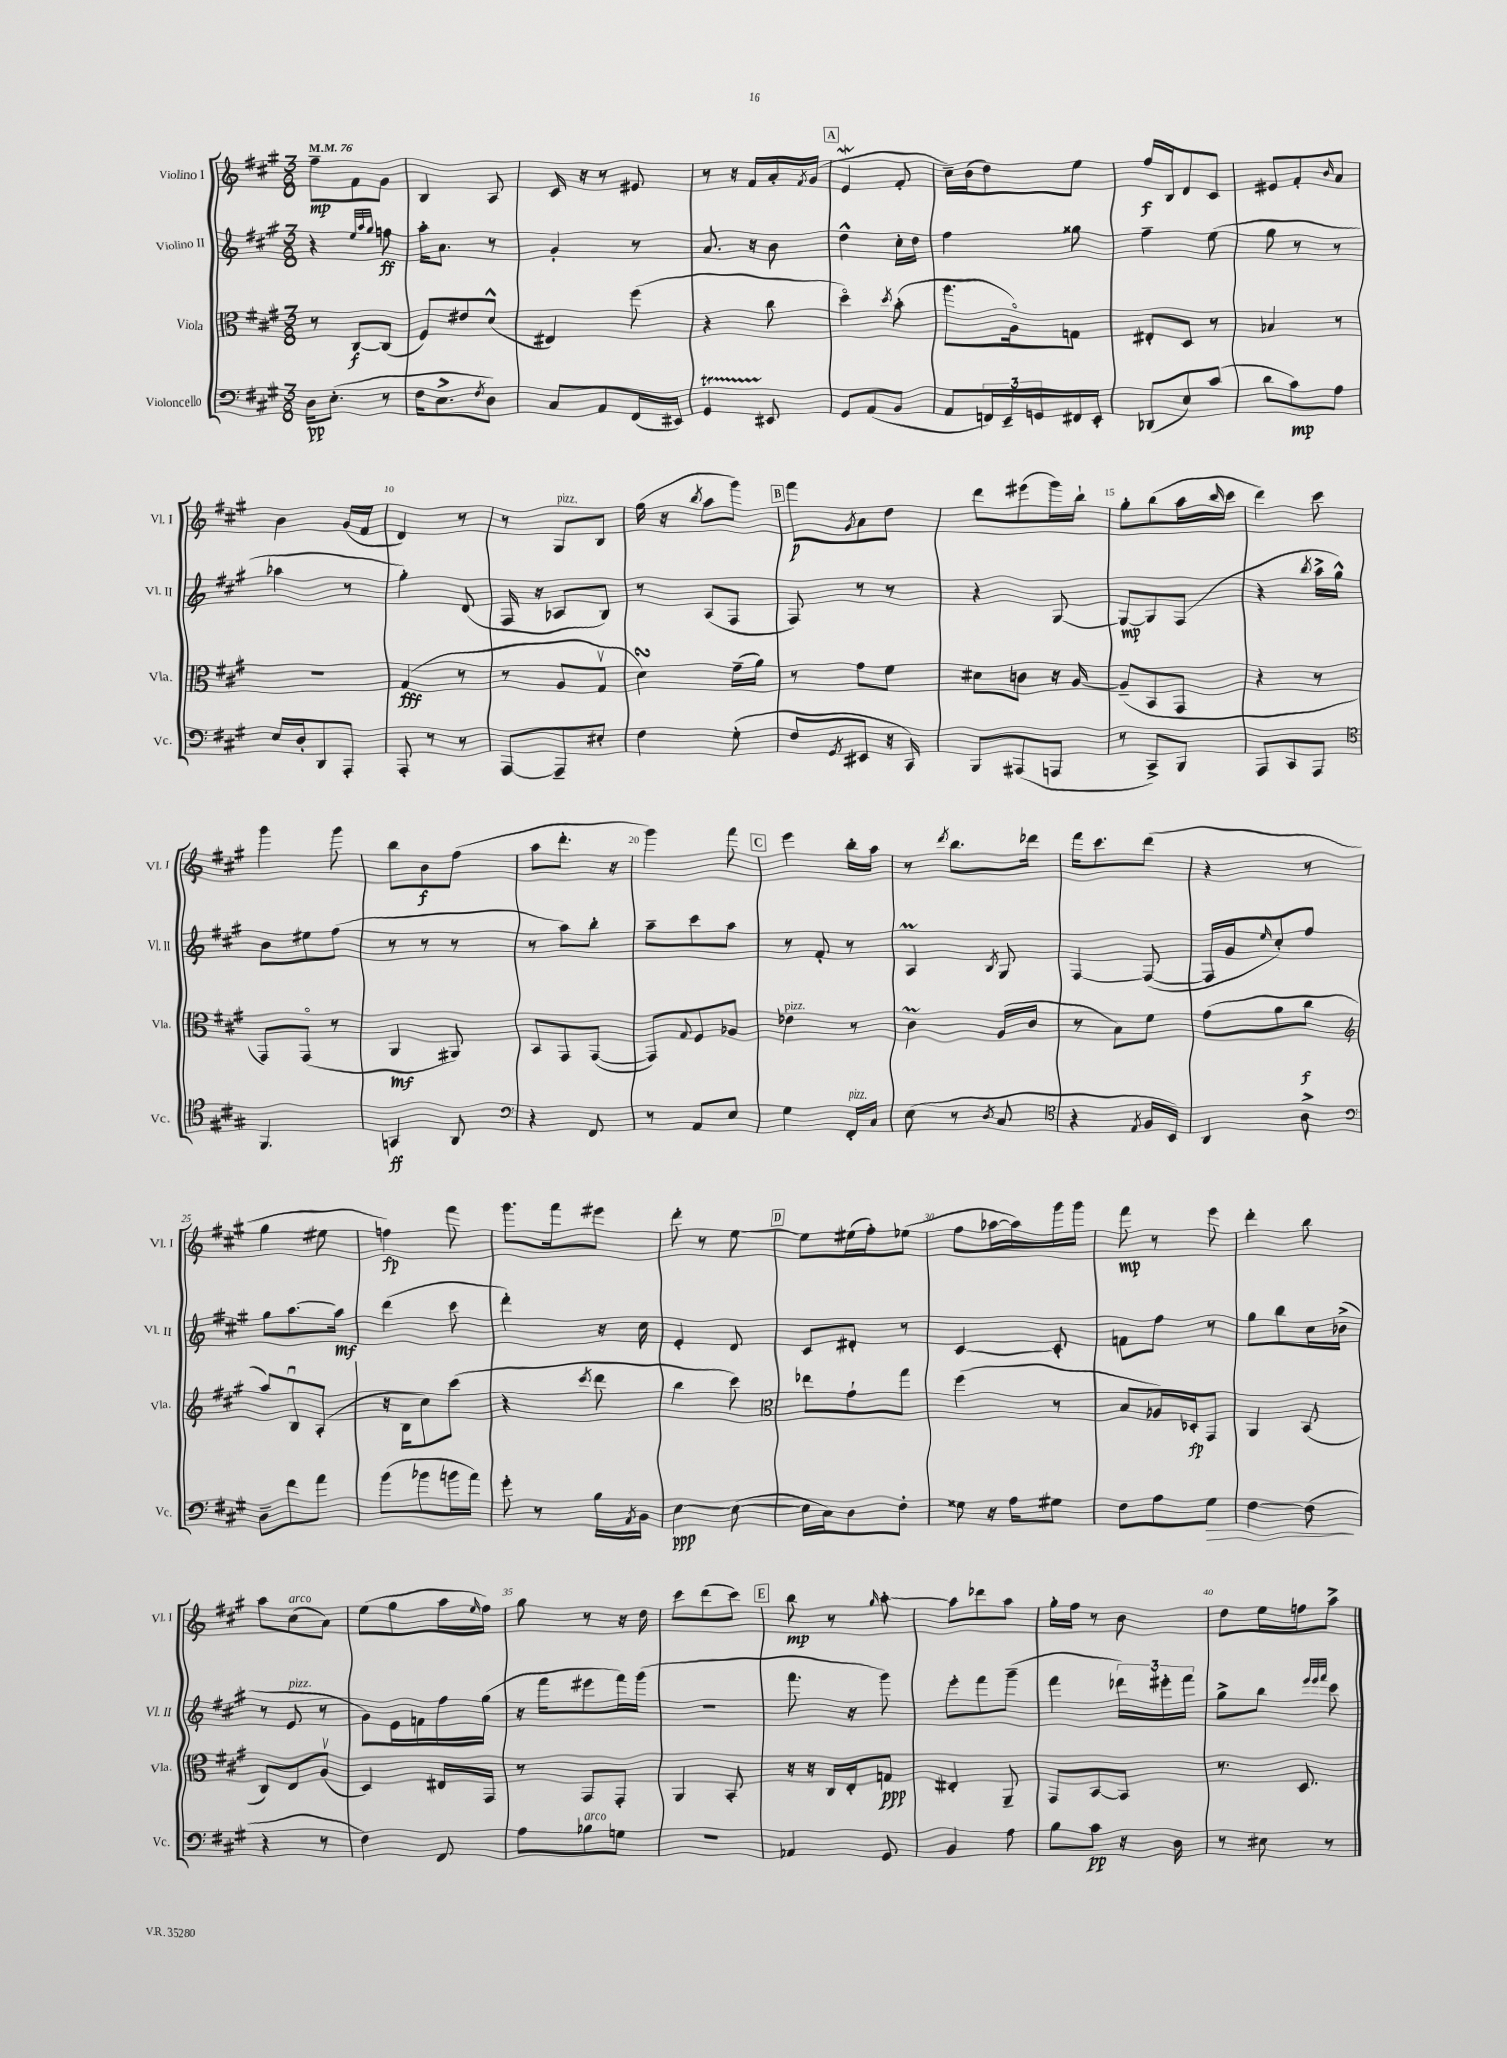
<<
\new StaffGroup <<
\new Staff = "s0" \with { instrumentName = "Violino I" shortInstrumentName = "Vl. I" } {
    \clef treble \key a \major \numericTimeSignature \time 3/8 \tempo 4 = 76
    fis''8--\mp fis'8 gis'8 |
    b4 a8 |
    cis'16 r16 r8 eis'8 |
    r8 r16 fis'16 a'16-. \acciaccatura { fis'8 } gis'16( |
    \mark \markup { \box "A" } e'4\mordent fis'8-. |
    cis''16--) b'16( d''8) e''8 |
    fis''16\f b16 d'8 cis'8 |
    eis'8 fis'8-. \grace { b'16 } a'8 |
    b'4 gis'16( fis'16 |
    d'4) r8 |
    r8 gis8^\markup { \italic "pizz." } b8 |
    gis''16( r16 \acciaccatura { b''8 } a''8 gis'''8) |
    \mark \markup { \box "B" } fis'''8\p \acciaccatura { gis'8 } a'8 d''8 |
    d'''8 eis'''8( gis'''16) b''16-! |
    gis''8-. b''8( a''16 \grace { b''16 } cis'''16 |
    d'''4) cis'''8 |
    gis'''4 gis'''8 |
    b''8 b'8\f fis''8( |
    a''8 d'''8.-. r16 |
    gis'''4) fis'''8 |
    \mark \markup { \box "C" } e'''4 b''16-. a''16 |
    r8 \acciaccatura { d'''8 } b''8. des'''16 |
    fis'''16 cis'''8. d'''8( |
    r4 r8 |
    gis''4 eis''8 |
    f''4\fp) fis'''8 |
    gis'''8. fis'''16 eis'''8 |
    d'''8-. r8 e''8~ |
    \mark \markup { \box "D" } e''8 eis''16( fis''16-.) ees''8( |
    fis''8 aes''16~ aes''16) gis'''16 gis'''16 |
    fis'''8\mp r8 e'''8 |
    d'''4-. b''8 |
    a''8 cis''8^\markup { \italic "arco" }( a'8) |
    e''8( gis''8 a''16 \grace { e''16 } fis''16) |
    gis''8 r8 r16 d''16 |
    cis'''8 d'''8( cis'''8) |
    \mark \markup { \box "E" } b''8\mp r8 \grace { gis''16 } a''8~-. |
    a''8 des'''8 a''8 |
    gis''16-. fis''16 r8 b'8 |
    d''8 e''16 f''16 a''8-> \bar "|." |
}
\new Staff = "s1" \with { instrumentName = "Violino II" shortInstrumentName = "Vl. II" } {
    \clef treble \key a \major \numericTimeSignature \time 3/8
    r4 \grace { e''32 a''32 gis''32 } f''8\ff |
    a''16-. a'8. r8 |
    gis'4-. r8 |
    a'8. r16 b'8 |
    \mark \markup { \box "A" } d''4-^ cis''16-. d''16 |
    fis''4 gisis''8 |
    fis''4-- e''8( |
    gis''8 r8 r8 |
    aes''4 r8 |
    gis''4-.) d'8( |
    fis16 r16 aes8 b8) |
    r8 a8( fis8 |
    \mark \markup { \box "B" } fis8) r8 r8 |
    r4 gis8~ |
    gis8~\mp gis8 fis8( |
    r4 \acciaccatura { b''8 } a''16-> gis''16-^) |
    b'8 eis''8 fis''8( |
    r8 r8 r8 |
    r8 a''8) b''8-. |
    a''8-- cis'''8 a''8 |
    \mark \markup { \box "C" } r8 fis'8-. r8 |
    a4\prall \acciaccatura { b8 } gis8 |
    fis4~ fis8~( |
    fis16 gis'16 \grace { e''16 } cis''8-.) fis''8 |
    gis''8 a''8.~ a''16\mf |
    d'''4( cis'''8 |
    d'''4-.) r16 cis''16 |
    e'4-. d'8 |
    \mark \markup { \box "D" } cis'8 dis'8-. r8 |
    cis'4~ cis'8-. |
    f'8 fis''8 r8 |
    gis''8 b''8 cis''16 bes'16->( |
    r8 e'8^\markup { \italic "pizz." } r8 |
    gis'8) e'16 f'16 fis''16 gis''16( |
    r16 fis'''16 eis'''8 fis'''16) gis'''16( |
    R4. |
    \mark \markup { \box "E" } fis'''8. r16 gis'''8) |
    e'''8-. fis'''8 gis'''8--( |
    fis'''4 \tuplet 3/2 { des'''16) eis'''16-. fis'''16 } |
    gis''8-> b''8 \grace { e'''32 e'''32 fis'''32 } cis'''8 \bar "|." |
}
\new Staff = "s2" \with { instrumentName = "Viola" shortInstrumentName = "Vla." } {
    \clef alto \key a \major \numericTimeSignature \time 3/8
    r8 cis8~\f cis8( |
    fis8) eis'8 d'8-^( |
    eis4) fis''8( |
    r4 cis''8 |
    \mark \markup { \box "A" } d''4\flageolet) \acciaccatura { d''8 } b'8-.( |
    a''8. a16\flageolet) g8 |
    eis8-. d8 r8 |
    bes4 r8 |
    R4. |
    gis4\fff( r8 |
    r8 a8 gis8\upbow |
    d'4\turn) gis'16--( a'16) |
    \mark \markup { \box "B" } r8 gis'8 fis'8 |
    dis'8 c'8 r16 a16~ |
    a8--( b,8 gis,8 |
    r4 r8 |
    gis,8) gis,8\flageolet( r8 |
    a,4\mf ais,8) |
    b,8 gis,8 gis,8~( |
    gis,8) \appoggiatura { gis8 } fis8 aes8 |
    \mark \markup { \box "C" } ees'4^\markup { \italic "pizz." } r8 |
    cis'4\prall a16( cis'16 |
    r8 b8) fis'8 |
    gis'8( a'8 cis''8\f |
    \clef treble a''8) b8\downbow a8-.( |
    r16 b16 cis''8) cis'''8( |
    r4 \acciaccatura { cis'''8 } d'''8 |
    b''4 cis'''8) |
    \mark \markup { \box "D" } \clef alto ees''8 gis'8-! gis''8 |
    fis''4( r8 |
    b8 aes16) des16-.\fp gis,8 |
    a,4 b,8( |
    cis8) e8 a8\upbow( |
    d4) eis16 gis,16 |
    r8 gis,8 gis,8-. |
    a,4 b,8-. |
    \mark \markup { \box "E" } r16 r16 cis16 e16-. g8\ppp |
    eis4-. a,8-- |
    gis,8 b,8~ b,8 |
    r8. d8. \bar "|." |
}
\new Staff = "s3" \with { instrumentName = "Violoncello" shortInstrumentName = "Vc." } {
    \clef bass \key a \major \numericTimeSignature \time 3/8
    d16\pp e8.-.( r8 |
    fis16 e8.-> \acciaccatura { fis8 } d8) |
    cis8 a,8 fis,16( eis,16) |
    gis,4\startTrillSpan eis,8\stopTrillSpan |
    \mark \markup { \box "A" } gis,8 a,8( b,8 |
    a,8 \tuplet 3/2 { f,16) e,16-- g,16 } fis,16 e,16-. |
    des,8( e8) cis'8( |
    d'8 cis'8\mp) a8 |
    e16 d16-. d,8 a,,8-. |
    a,,8-. r8 r8 |
    a,,8~ a,,8-- eis8-. |
    fis4 gis8-.( |
    \mark \markup { \box "B" } fis8 \acciaccatura { gis,8 } eis,8 r16 cis,16) |
    b,,8 ais,,8( a,,8 |
    r8 cis,8->) b,,8 |
    a,,8 cis,8 a,,8 |
    \clef tenor fis,4. |
    g,4\ff a,8 |
    \clef bass r4 fis,8 |
    r8 a,8 e8 |
    \mark \markup { \box "C" } gis4 fis,16-.^\markup { \italic "pizz." } cis16 |
    e8( r8 \acciaccatura { d8 } cis8 |
    \clef tenor r4 \acciaccatura { e8 } fis16 b,16) |
    a,4 a8-> |
    \clef bass d8-- fis'8 a'8 |
    b'8( bes'8 b'16 a'16) |
    gis'8-. r8 b16 \acciaccatura { a,8 } b,16 |
    e4~\ppp e8~( |
    \mark \markup { \box "D" } e16 cis16) d8 fis8-. |
    gisis8 r16 a16 gis8 |
    fis8 a8 gis8\> |
    fis4~ fis8\!( |
    r4 r8 |
    fis4) fis,8 |
    a8 bes8^\markup { \italic "arco" } g8 |
    R4. |
    \mark \markup { \box "E" } aes,4 gis,8 |
    b,4 a8 |
    b8 cis'8\pp r16 d16 |
    r8 eis8 r8 \bar "|." |
}
>>
>>
\layout { \context { \Score \override BarNumber.break-visibility = ##(#f #t #t) barNumberVisibility = #(every-nth-bar-number-visible 5) } }
